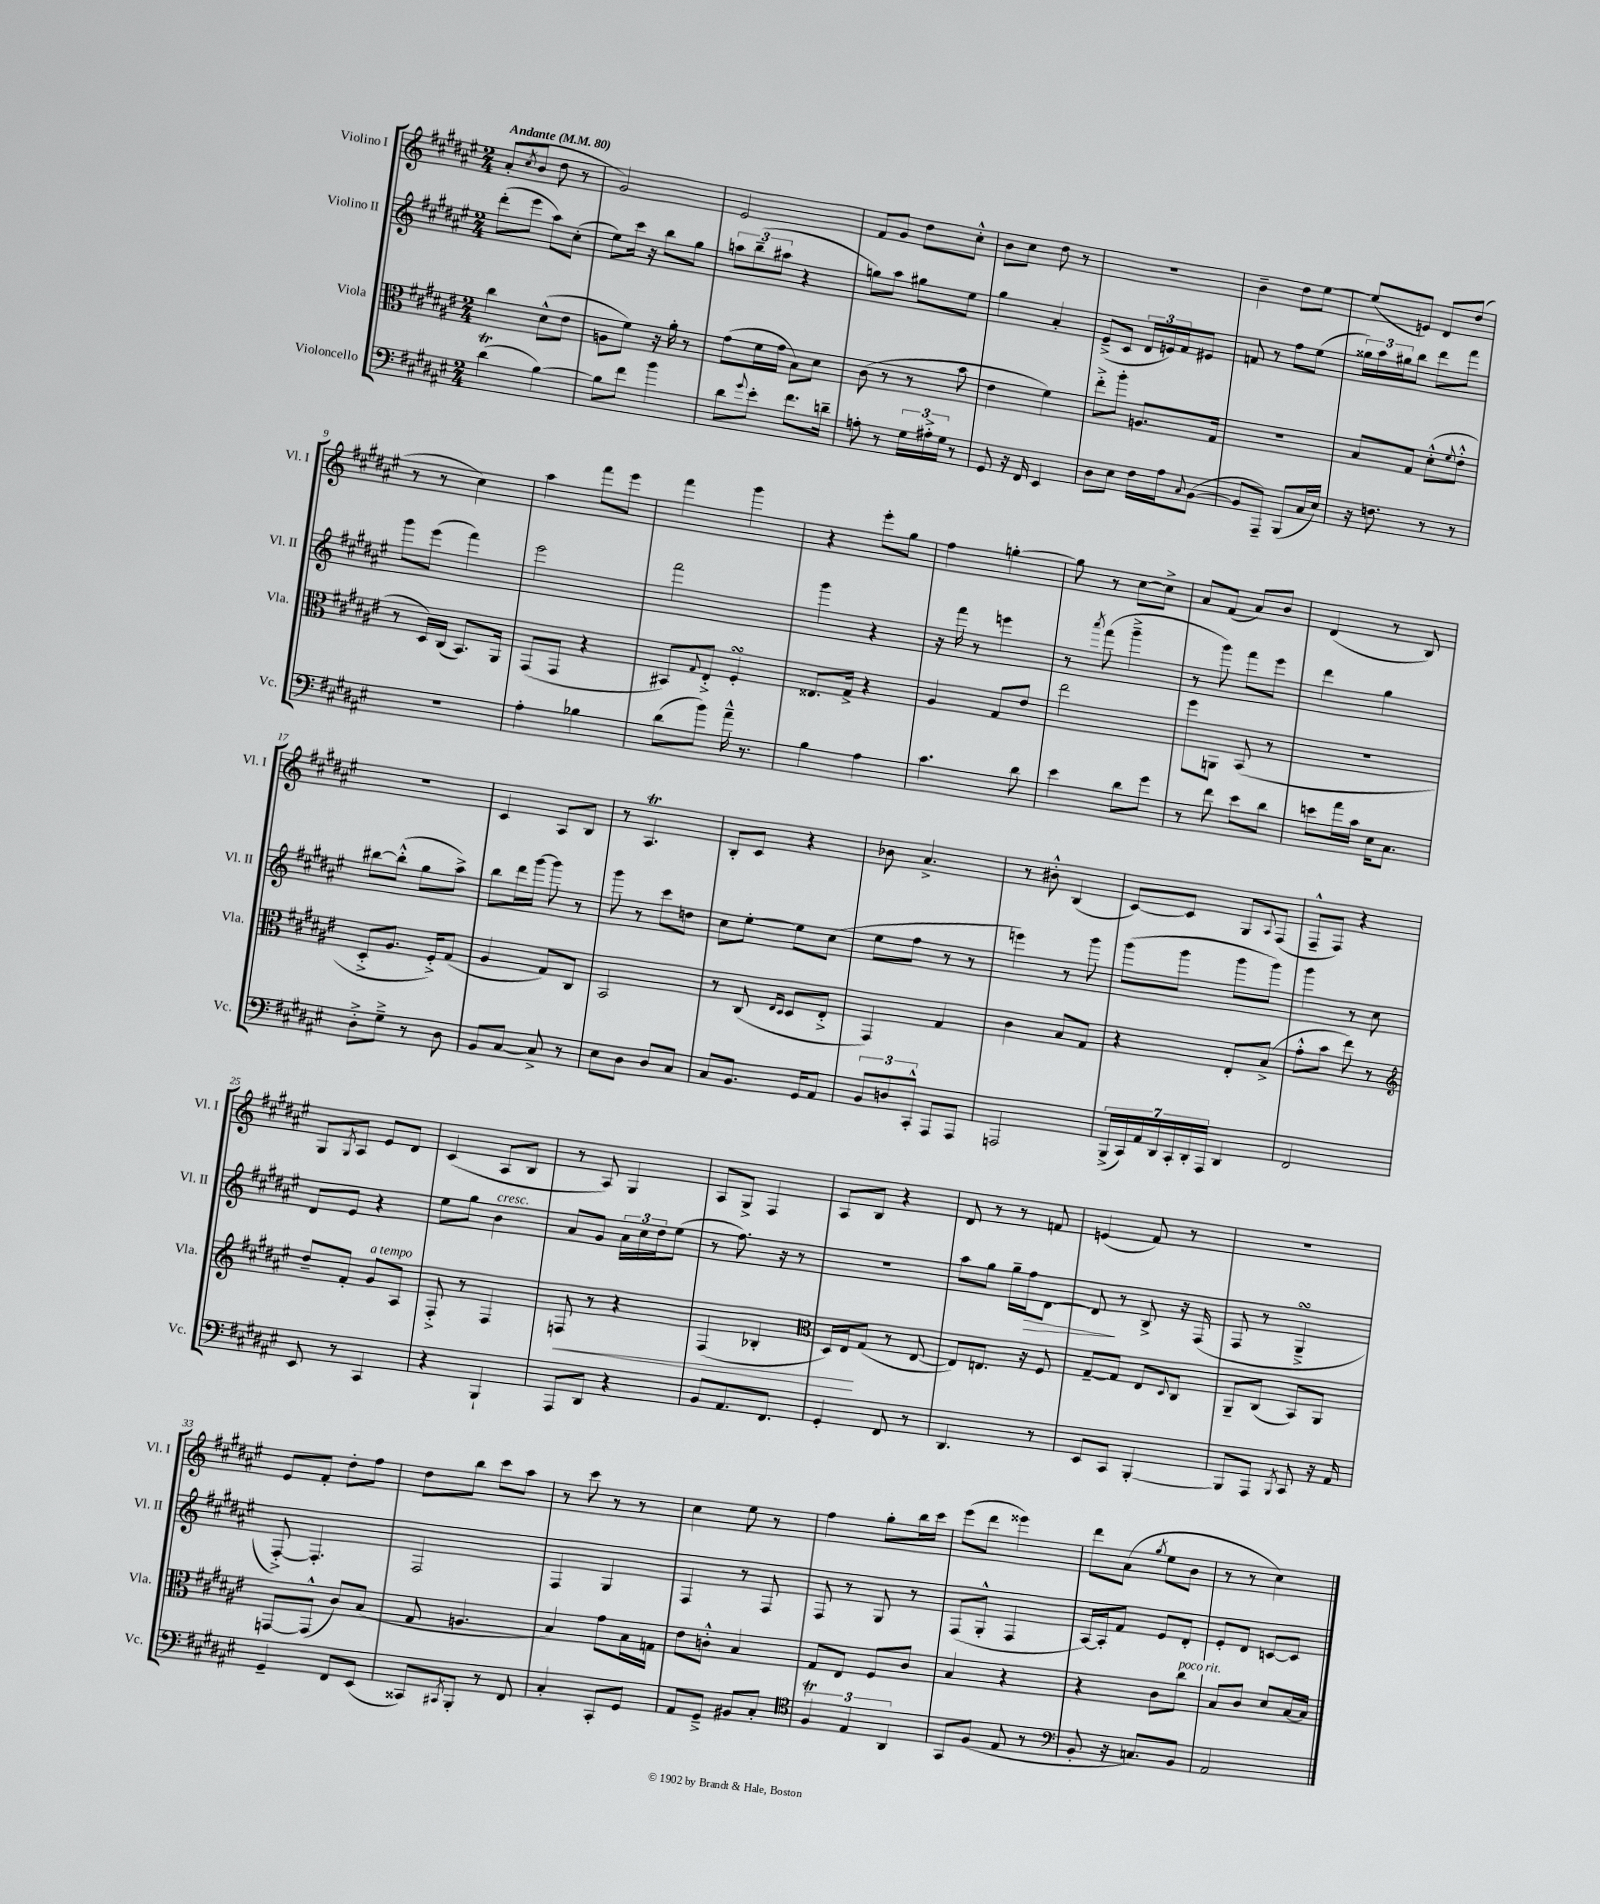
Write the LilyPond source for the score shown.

<<
\new StaffGroup <<
\new Staff = "s0" \with { instrumentName = "Violino I" shortInstrumentName = "Vl. I" } {
    \clef treble \key fis \major \numericTimeSignature \time 2/4 \tempo "Andante" 4 = 80
    ais'8-.( \acciaccatura { cis''8 } b'8 dis''8 r8 |
    gis'2) |
    eis'2 |
    fis'8 gis'8 dis''8 cis''8-.-^ |
    b'8 cis''8 dis''8 r8 |
    R2 |
    b'4-- dis''8 eis''8~ |
    eis''8( e'8) dis'8 dis''8( |
    r8 r8 cis''4) |
    ais''4 fis'''8 eis'''8 |
    fis'''4 gis'''4 |
    r4 eis'''8-. gis''8 |
    fis''4 g''4~-. |
    g''8 r8 cis''8~ cis''8-> |
    ais'8 fis'8( ais'8) b'8 |
    dis'4( r8 b8) |
    R2 |
    cis'4 ais8 b8 |
    r8 ais4.\trill |
    b8-. cis'8 r4 |
    bes'8 ais'4.-> |
    r8 bis'8-.-^ b4( |
    cis'8~) cis'8 gis8 \appoggiatura { ais8 } fis8( |
    fis8---^ fis8) r4 |
    gis8 \acciaccatura { gis8 } ais8 eis'8 dis'8 |
    cis'4( ais8 b8 |
    r8 ais8) gis4 |
    ais8 gis8-> fis4 |
    ais8 b8 r4 |
    dis'8 r8 r8 f'8 |
    e'4( fis'8) r8 |
    r2 |
    eis'8 fis'8-. dis''8-. fis''8 |
    dis''8 b''8 cis'''8 ais''8 |
    r8 cis'''8 r8 r8 |
    cis''4 eis''8 r8 |
    fis''4 gis''8-. b''16 cis'''16 |
    eis'''8( dis'''8 eisis'''4) |
    dis'''8 ais'8( \acciaccatura { gis''8 } eis''8 b'8 |
    r8 r8 cis''4) \bar "|." |
}
\new Staff = "s1" \with { instrumentName = "Violino II" shortInstrumentName = "Vl. II" } {
    \clef treble \key fis \major \numericTimeSignature \time 2/4
    dis'''8-.( eis'''8 ais''8) cis''8-.( |
    eis''8) cis'''16 r16 b''8 gis''8 |
    \tuplet 3/2 { a''8 b''8--( ais''8 } r4 |
    g''8) ais''8 gis''8 eis''8 |
    gis''4 ais'4-. |
    eis'8--->( cis'8 \tuplet 3/2 { dis'16 e'16) fis'16 } eis'8 |
    f'8 r8 fis''8 eis''8( |
    \tuplet 3/2 { gisis''16) ais''16 gis''16 } b''8 dis'''8 fis'''8 |
    gis'''8 eis'''8( fis'''4) |
    eis'''2 |
    fis'''2 |
    gis'''4 r4 |
    r16 fis'''16 r8 e'''4 |
    r8 \acciaccatura { ais'''8 } fis'''8( gis'''4---> |
    r8 gis'''8) fis'''8 eis'''8 |
    dis'''4 gis''4 |
    bis''8~ bis''8-.-^( gis''8 ais''8->) |
    b''8 dis'''16 gis'''16~ gis'''8 r8 |
    gis'''8 r8 cis'''8 d''8 |
    cis''8 eis''8~-. eis''8 cis''8( |
    eis''8 fis''8 r8 r8 |
    e'''4) r8 gis'''8 |
    gis'''8( gis'''8 gis'''8 gis'''8) |
    gis'''4 r8 cis''8 |
    dis'8 eis'8 r4 |
    eis''8 gis''8 b'4^\markup { \italic "cresc." } |
    ais'8 gis'8 \tuplet 3/2 { ais'16 cis''16 dis''16 } eis''8( |
    r8 fis''8.) r16 r8 |
    R2 |
    ais''8 gis''8 gis''16-- fis''16\> dis'8~ |
    dis'8\! r8 b8-> r16 fis16( |
    fis8 r8 gis4--->\turn |
    fis8~-.->) fis4.-. |
    fis2 |
    fis4 gis4 |
    fis4 r8 fis8 |
    fis8 r8 gis8 r8 |
    fis8( gis8-.-^ fis4 |
    ais16~) ais16-. fis'8 eis'8 dis'8-. |
    eis'8-. dis'8 c'8~ c'8 \bar "|." |
}
\new Staff = "s2" \with { instrumentName = "Viola" shortInstrumentName = "Vla." } {
    \clef alto \key fis \major \numericTimeSignature \time 2/4
    cis''4 dis'8-^( eis'8 |
    a8 fis'8) r16 ais'16-. r8 |
    gis'8( fis'16 gis'16 b8) dis'8 |
    cis'8( r8 r8 b'8 |
    eis'4 fis'4) |
    eis''8-.-> ais''8-. a8. gis16 |
    R2 |
    b8 gis8 dis'8-.-^( \appoggiatura { fis'8 } eis'8-.-^ |
    r8 dis16) cis16( b,8.) ais,16 |
    gis,8( gis,8 r4 |
    bis,8) \appoggiatura { gis8 } eis8-.-> fis4-.\turn |
    eisis8. gis16-> r4 |
    ais4 gis8 eis'8 |
    eis''2 |
    fis''8 a,8 b,8( r8 |
    R2 |
    dis8-.-> ais8. fis16-.->) gis8( |
    ais4 gis8) cis8 |
    b,2 |
    r8 cis8( \grace { eis16 dis16 } dis8 eis8-.-> |
    gis,4) gis4 |
    cis'4 b8 gis8 |
    r4 eis8-. b8->( |
    gis'8-.-^ b'8 eis''8) r8 |
    \clef treble dis''8-- fis'8-. gis'8^\markup { \italic "a tempo" } ais8 |
    fis8-.-> r8 fis4 |
    f8\< r8 r4 |
    fis4( bes4-. |
    \clef alto dis16) eis16\! gis8( r8 eis8~ |
    eis8) e8. r16 fis8 |
    gis8~-- gis8 eis8 \appoggiatura { dis8 } cis8 |
    ais,8-- cis8( b,8) ais,8 |
    g,8~ g,8-^( cis'8) b8( |
    gis8 a4. |
    b4) gis'8 b16 g16 |
    eis'8 c'8-.-^ b4 |
    gis8 eis8 fis8 cis'8 |
    b4 r4 |
    r4 cis'8 cis''8^\markup { \italic "poco rit." } |
    b8 cis'8 dis'8 b16~ b16 \bar "|." |
}
\new Staff = "s3" \with { instrumentName = "Violoncello" shortInstrumentName = "Vc." } {
    \clef bass \key fis \major \numericTimeSignature \time 2/4
    dis'4\trill( b4~) |
    b8 fis'8 b'4 |
    dis'8 \appoggiatura { gis'8 } eis'8-. fis'8. d'16-- |
    a8-. r8 \tuplet 3/2 { gis16 ais16-.-> gis16 } r8 |
    gis,8 r16 fis,16 eis,4 |
    dis8 eis8 fis16 ais16 \appoggiatura { cis8 } b,8~( |
    b,8 ais,,8--) b,,8( cis16 eis16) |
    r16 f8. r8 r8 |
    R2 |
    ais4-. bes4 |
    dis'8( b'8) ais'16---^ r8. |
    b4 ais4 |
    cis'4. dis'8 |
    eis'4 dis'8 gis'8 |
    r8 fis'8 eis'8 dis'8 |
    e'8 ais'16 cis'16 eis16 cis8. |
    dis8-.-> gis8---> r8 dis8 |
    b,8 cis8~ cis8-> r8 |
    eis8 dis8 dis8 cis8 |
    cis8 b,8. gis,16 ais,8 |
    \tuplet 3/2 { b,8 d8 cis,8-.-^ } ais,,8 ais,,8 |
    a,,2 |
    \tuplet 7/4 { b,,16->( cis,16) ais,16 dis,16 cis,16-. dis,16-. ais,,16 } dis,4 |
    fis,2 |
    eis,8 r8 cis,4 |
    r4 b,,4-! |
    ais,,8 dis,8 r4 |
    b,8 ais,8. fis,8. |
    gis,4-. fis,8 r8 |
    dis,4. r8 |
    eis,8 cis,8 b,,4~-. |
    b,,8 ais,,8 \acciaccatura { b,,8 } cis,8 r16 ais,16 |
    gis,4-- fis,8 eis,8( |
    cisis,8) \acciaccatura { cis,8 } b,,8-. r8 fis,8 |
    cis4-. cis,8-. gis,8 |
    ais,8 gis,8---> bis,8 cis8-. |
    \clef tenor \tuplet 3/2 { fis4\trill eis4 ais,4 } |
    gis,8 fis8( eis8 r8 |
    \clef bass b,8-. r16 c8.) b,8 |
    ais,2 \bar "|." |
}
>>
>>
